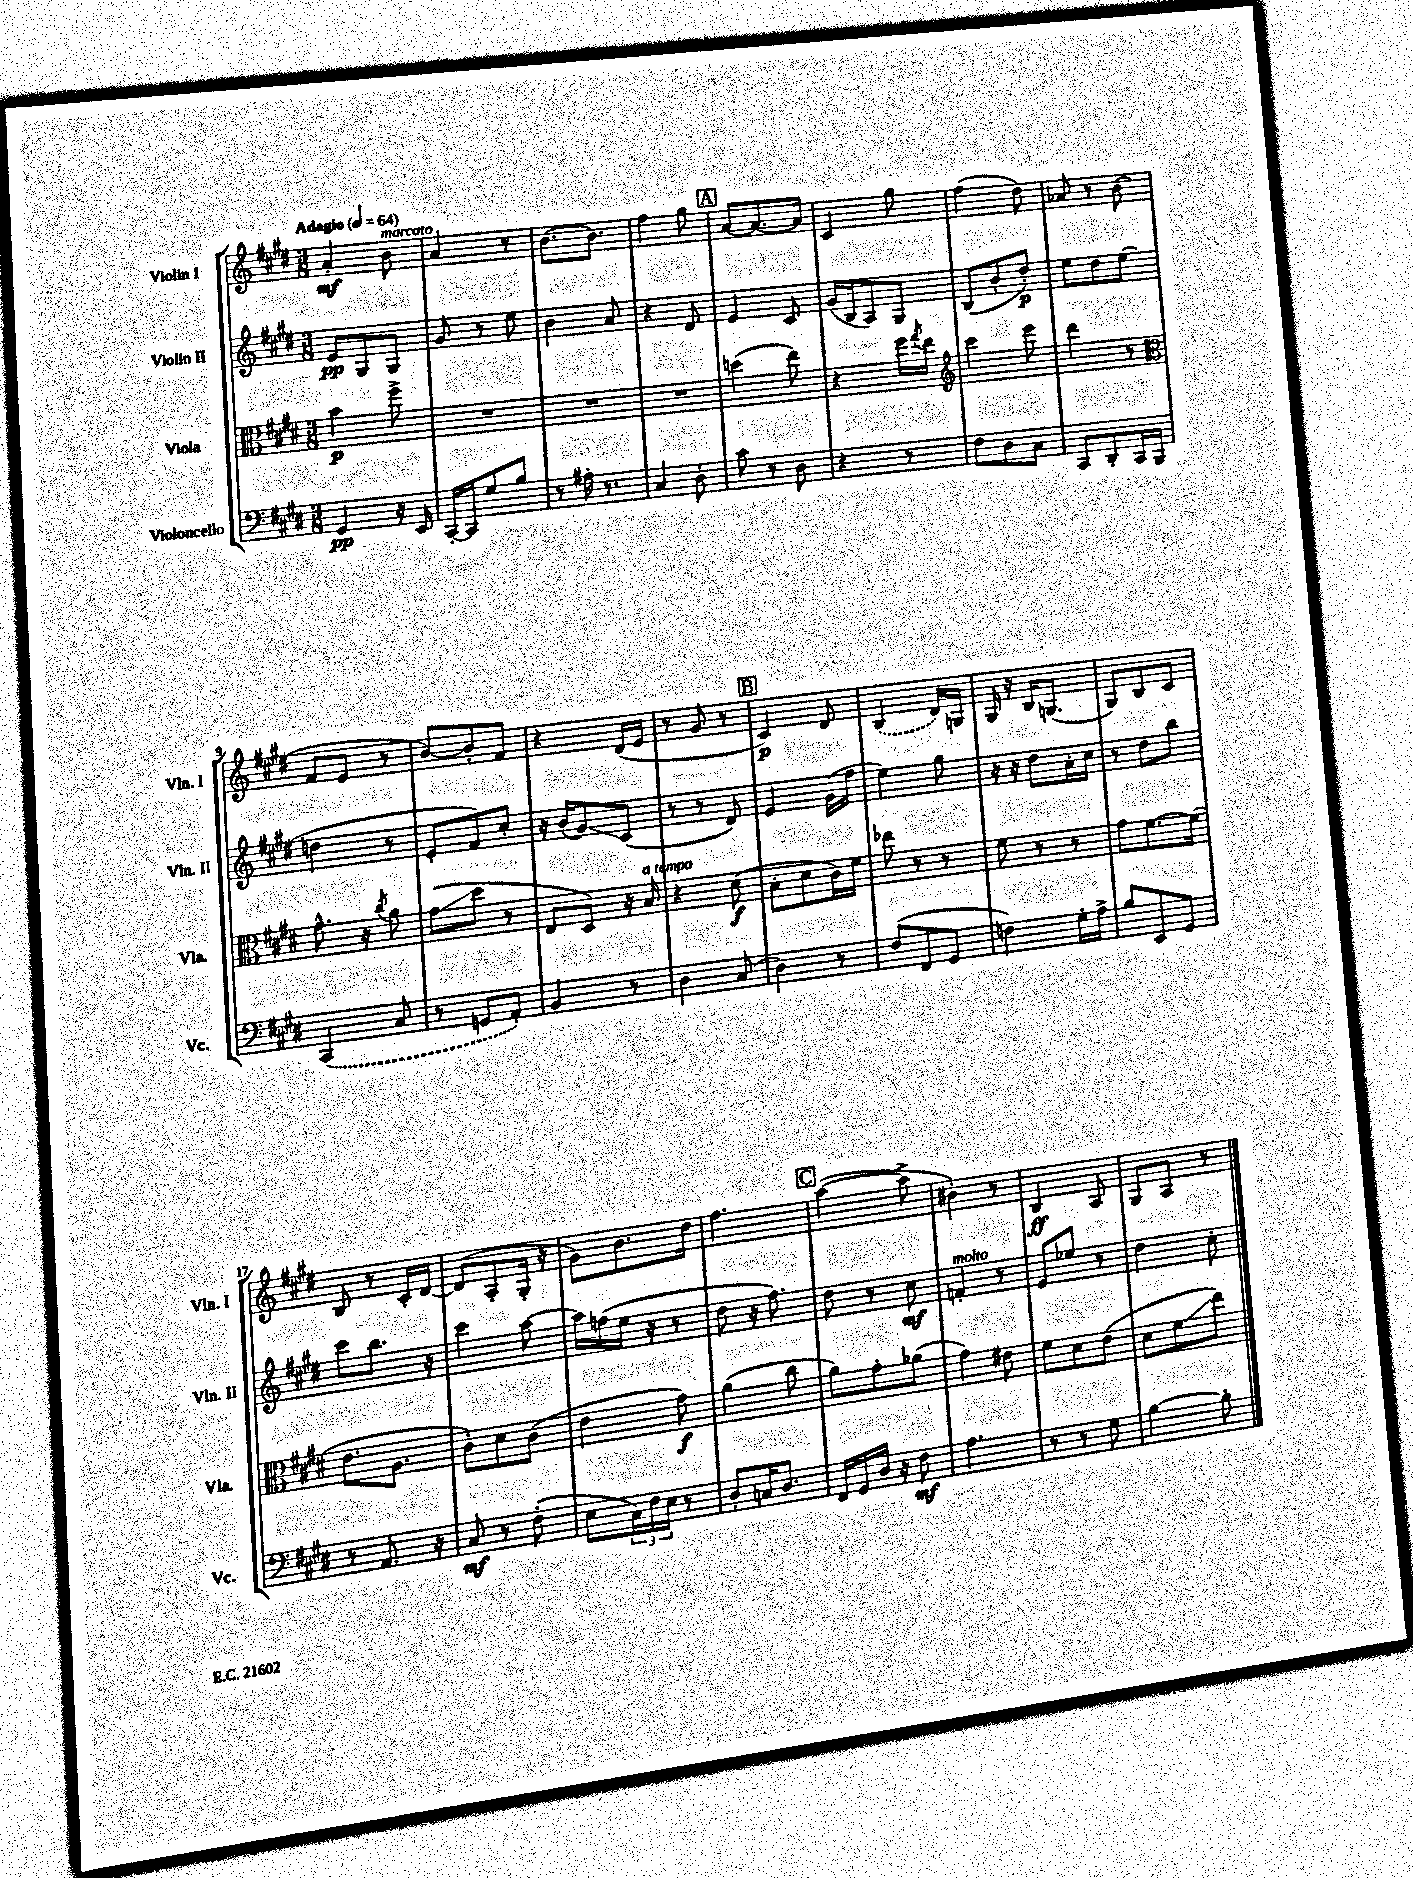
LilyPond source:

<<
\new StaffGroup <<
\new Staff = "s0" \with { instrumentName = "Violin I" shortInstrumentName = "Vln. I" } {
    \clef treble \key e \major \numericTimeSignature \time 3/8 \tempo "Adagio" 4 = 64
    a'4-.\mf b'8^\markup { \italic "marcato" } |
    a'4 r8 |
    b'8.~ b'8. |
    fis''4 gis''8 |
    \mark \markup { \box "A" } a'8~ a'8.~ a'16 |
    cis'4 gis''8 |
    fis''4( dis''8) |
    aes'8 r8 b'8( |
    fis'8 e'8 r8 |
    b'8~) b'8-. fis'8 |
    r4 dis'16( e'16 |
    r8 gis'8 r8 |
    \mark \markup { \box "B" } cis'4\p) dis'8 |
    \once \slurDashed b4( dis'16) g16 |
    gis16 r16 b16 g8.( |
    gis8) b8 cis'8 |
    b8 r8 cis'16-. dis'16~ |
    dis'8( a8-. gis16-. r16 |
    gis'8) b'8. dis''16 |
    fis''4. |
    \mark \markup { \box "C" } a''4~( a''8-> |
    bis'4-.) r8 |
    b4\ff a8 |
    gis8 a8 r8 \bar "|." |
}
\new Staff = "s1" \with { instrumentName = "Violin II" shortInstrumentName = "Vln. II" } {
    \clef treble \key e \major \numericTimeSignature \time 3/8
    e'8\pp gis8 gis8 |
    gis'8 r8 e''8 |
    b'4 a'8 |
    r4 dis'8 |
    \mark \markup { \box "A" } e'4 cis'8 |
    gis'16( b16 a8) gis8 |
    b8( b'8-. dis''8-.\p) |
    e''8 dis''8 e''8( |
    d''4 r8 |
    e'8-. fis'8) cis''8-. |
    r16 b'16( gis'8\glissando) cis'8( |
    r8 r8 dis'8) |
    \mark \markup { \box "B" } e'4 gis'16( fis''16 |
    e''4) gis''8 |
    r16 r16 dis''8 a'16-. cis''16 |
    r8 dis''8 b''8 |
    cis'''8 b''8. r16 |
    cis'''4 a''8~ |
    a''16 f''16( e''16 r16 r8 |
    dis''8 r16 fis''8.) |
    \mark \markup { \box "C" } dis''8 r8 cis''8\mf |
    f'4-.^\markup { \italic "molto" } r8 |
    e'8 ees''8 r8 |
    dis''4 cis''8-. \bar "|." |
}
\new Staff = "s2" \with { instrumentName = "Viola" shortInstrumentName = "Vla." } {
    \clef alto \key e \major \numericTimeSignature \time 3/8
    b'4\p fis''8-> |
    R4. |
    R4. |
    R4. |
    \mark \markup { \box "A" } d''4( e''8) |
    r4 fis''16 \acciaccatura { gis''8 } e''16 |
    \clef treble cis'''4 e'''8 |
    dis'''4 r8 |
    \clef alto gis'8.-^ r16 \acciaccatura { cis''8 } a'8 |
    gis'8\glissando( dis''8 r8 |
    e8 dis8) r16 b16^\markup { \italic "a tempo" } |
    r4 dis'8\f( |
    \mark \markup { \box "B" } b8-. dis'8 cis'16) fis'16 |
    ees''8 r8 r8 |
    fis'8 r8 r8 |
    gis'8 fis'8.~ fis'16( |
    e'8. a8. |
    cis'8-.) dis'8 cis'8( |
    e'4 gis'8\f) |
    a'4( cis''8 |
    \mark \markup { \box "C" } a'8) gis'8-. aes'8( |
    gis'4) eis'8 |
    fis'8 dis'8 e'8( |
    dis'8 fis'8\glissando e''8) \bar "|." |
}
\new Staff = "s3" \with { instrumentName = "Violoncello" shortInstrumentName = "Vc." } {
    \clef bass \key e \major \numericTimeSignature \time 3/8
    gis,4\pp r16 e,16 |
    cis,16~-. cis,16 gis8 b8 |
    r8 ais16-. r8. |
    cis4 dis8-. |
    \mark \markup { \box "A" } cis'8 r8 dis8 |
    r4 r8 |
    fis8 dis8 cis8 |
    cis,8 dis,8-. cis,16 b,,16 |
    \once \slurDashed cis,4( cis8 |
    r8 g,8 a,8-.) |
    b,4 r8 |
    dis4 cis8( |
    \mark \markup { \box "B" } dis4) r8 |
    fis8( fis,8 gis,8 |
    f4) gis16-. a16-> |
    b8 e,8 gis,8 |
    r8 a,8. r16 |
    cis8\mf r8 fis8-.( |
    e8 \tuplet 3/2 { cis16) fis16 e16 } r8 |
    dis8-. c16 dis8. |
    \mark \markup { \box "C" } fis,16 gis,16 dis16 r16 fis8\mf |
    a4. |
    r8 r8 gis8 |
    b4~ b8-. \bar "|." |
}
>>
>>
